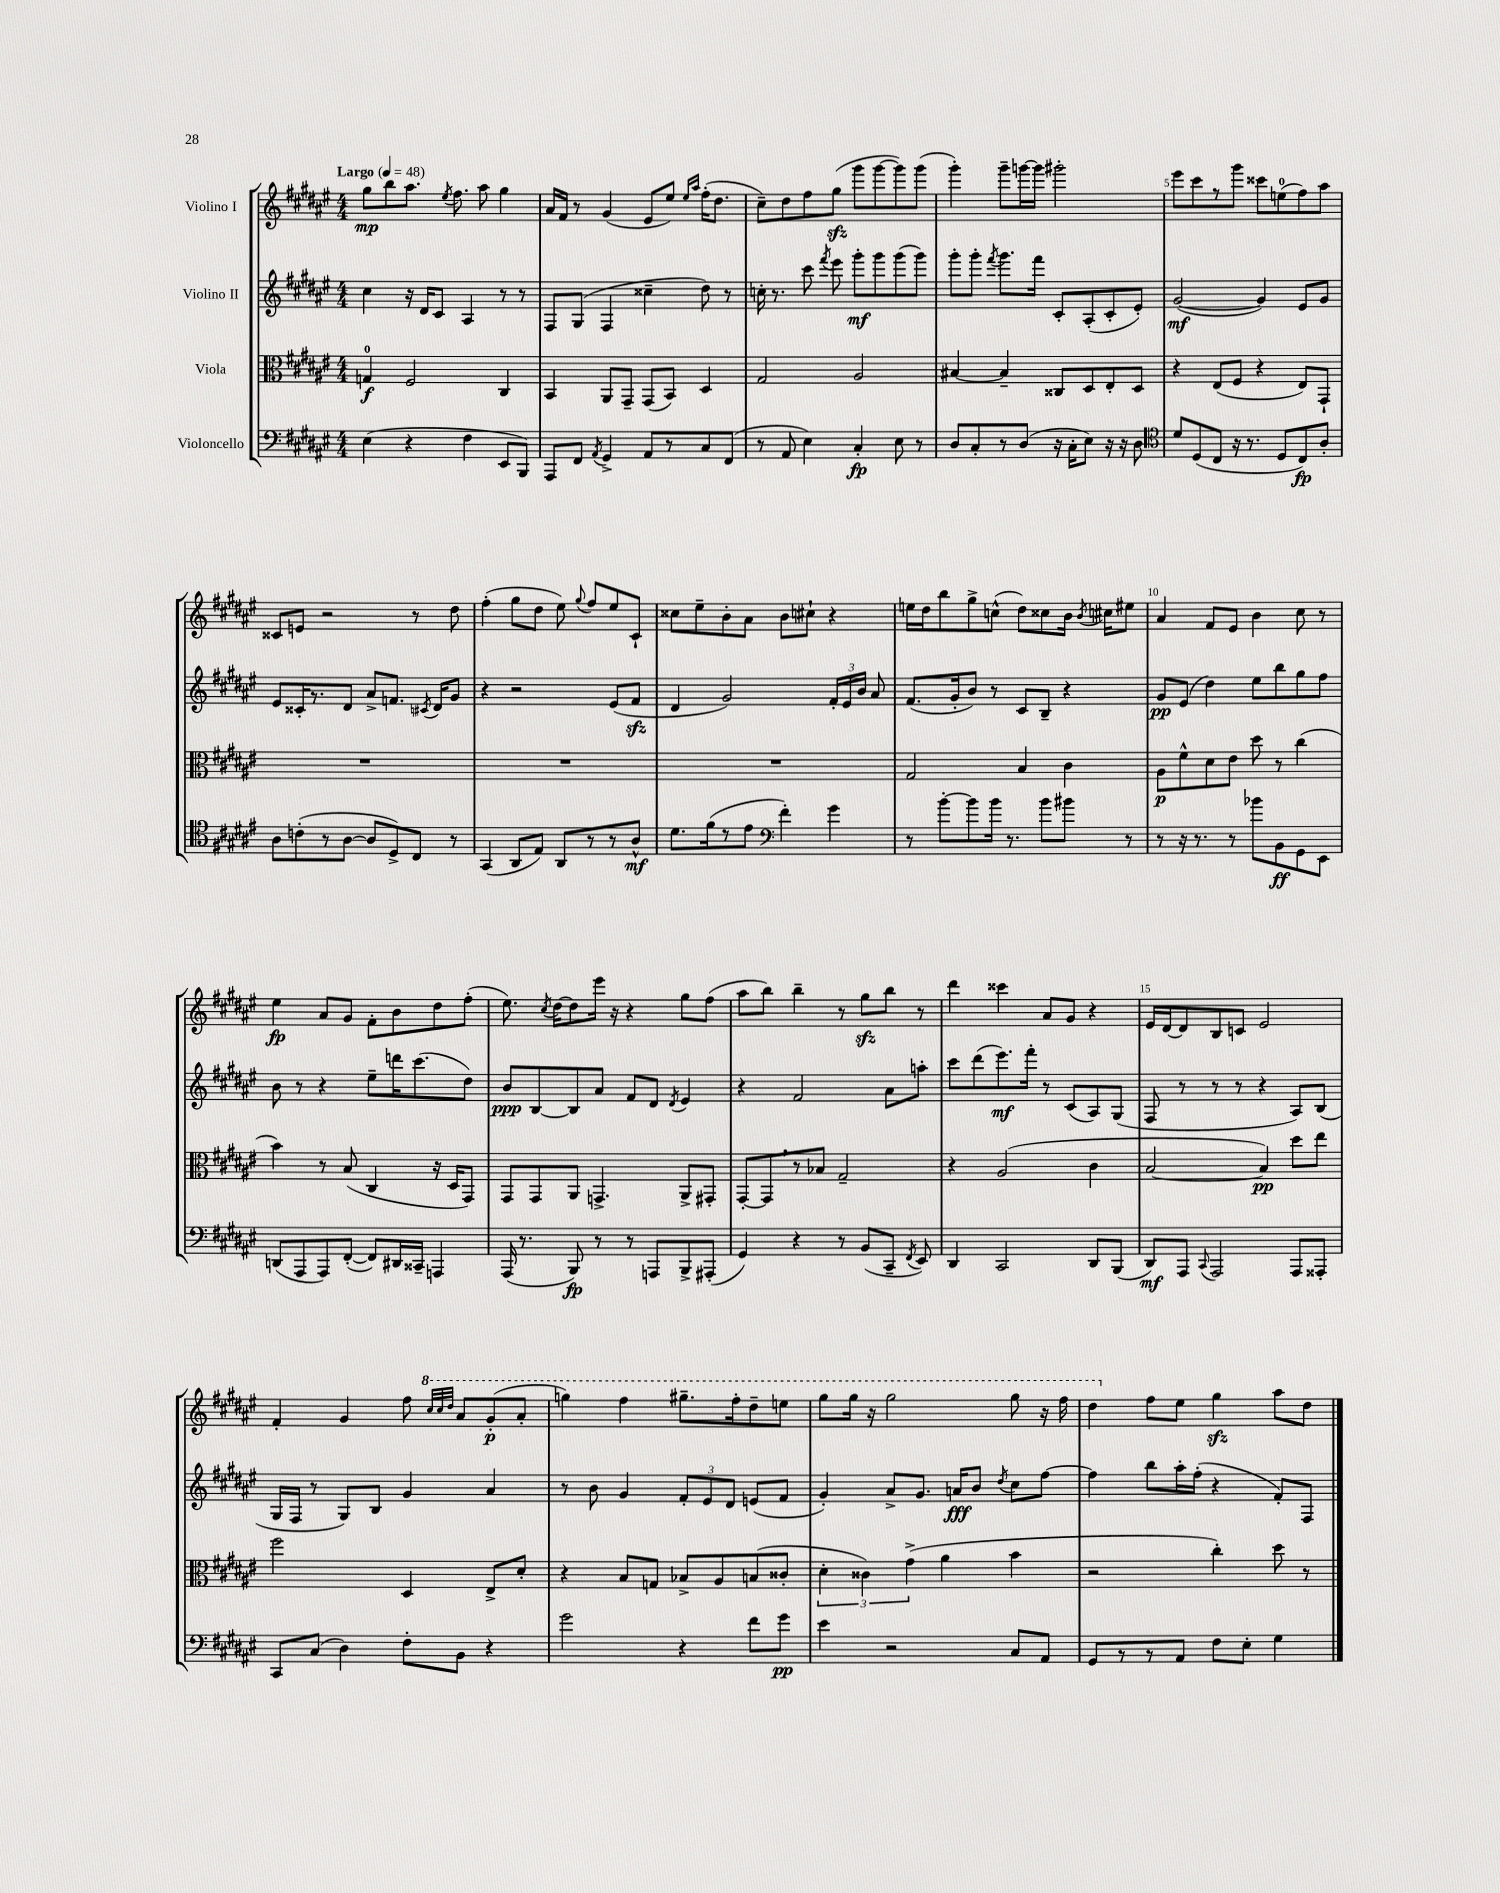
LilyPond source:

<<
\new StaffGroup <<
\new Staff = "s0" \with { instrumentName = "Violino I" } {
    \clef treble \key fis \major \numericTimeSignature \time 4/4 \tempo "Largo" 4 = 48
    \autoBeamOff gis''8[\mp b''8 ais''8.] \acciaccatura { eis''8 } fis''8. ais''8 gis''4 |
    ais'16[ fis'16] r8 gis'4( eis'8[ eis''8]) \grace { eis''16[ ais''16] } fis''16[-.( dis''8.] |
    cis''8[--) dis''8 fis''8 gis''8]\sfz( gis'''8[ gis'''8~ gis'''8) gis'''8]( |
    gis'''4-.) gis'''8[-- g'''16~ g'''16] gis'''2-. |
    eis'''8[ cis'''8 r8 gis'''8] cisis'''8[ e''8-0( fis''8) ais''8] |
    cisis'8[ e'8] r2 r8 dis''8 |
    fis''4-.( gis''8[ dis''8] eis''8) \appoggiatura { gis''8 } fis''8[ eis''8 cis'8]-! |
    cisis''8[ eis''8-- b'8-. ais'8] b'8[ cis''8]-! r4 |
    e''16[ dis''16 b''8 gis''8-> c''8]-^( dis''8[) cisis''8 b'16] \acciaccatura { b'8 } cis''16[ eis''8] |
    ais'4 fis'8[ eis'8] b'4 cis''8 r8 |
    eis''4\fp ais'8[ gis'8] fis'8[-. b'8 dis''8 fis''8]-.( |
    eis''8.) \acciaccatura { cis''8 } dis''16[~ dis''8 eis'''16] r16 r4 gis''8[ fis''8]( |
    ais''8[ b''8]) b''4-- r8 gis''8[\sfz b''8] r8 |
    dis'''4 cisis'''4 ais'8[ gis'8] r4 |
    eis'16[ dis'16~ dis'8 b8 c'8] eis'2 |
    fis'4-. gis'4 fis''8 \ottava #1 \grace { cis'''32[ cis'''32 dis'''32] } ais''8[ gis''8-.\p( ais''8]-. |
    g'''4) fis'''4 gis'''8.[-- fis'''16-. dis'''8-- e'''8] |
    gis'''8[ gis'''16] r16 gis'''2 gis'''8 r16 fis'''16 |
    dis'''4 \ottava #0 fis''8[ eis''8] gis''4\sfz ais''8[ dis''8] \bar "|." |
}
\new Staff = "s1" \with { instrumentName = "Violino II" } {
    \clef treble \key fis \major \numericTimeSignature \time 4/4
    \autoBeamOff cis''4 r16 dis'16[ cis'8] ais4 r8 r8 |
    fis8[ gis8]( fis4 cisis''4-- dis''8) r8 |
    c''16-. r8. cis'''8 \acciaccatura { fis'''8 } eis'''8 gis'''8[-.\mf gis'''8 gis'''8( gis'''8]) |
    gis'''8[-. gis'''8]-. \acciaccatura { fis'''8 } gis'''8.[ fis'''16] cis'8[-. ais8-.( cis'8-. eis'8]-.) |
    gis'2~\mf( gis'4) eis'8[ gis'8] |
    eis'8[ cisis'16-. r8. dis'8] ais'8[-> f'8.] \acciaccatura { cis'8 } dis'16[ gis'8] |
    r4 r2 eis'8[( fis'8]\sfz |
    dis'4 gis'2) \tuplet 3/2 { fis'16[-. eis'16 b'16] } ais'8 |
    fis'8.[( gis'16-. b'8]) r8 cis'8[ b8]-- r4 |
    gis'8[\pp eis'8]( dis''4) eis''8[ b''8 gis''8 fis''8] |
    b'8 r8 r4 eis''8[-- d'''16 cis'''8.( dis''8]) |
    b'8[\ppp b8~ b8 ais'8] fis'8[ dis'8] \acciaccatura { dis'8 } eis'4 |
    r4 fis'2 ais'8[ a''8]-. |
    cis'''8[ dis'''8( eis'''8.\mf) fis'''16]-. r8 cis'8[( ais8) gis8]( |
    fis8 r8 r8 r8 r4 ais8[) b8]( |
    gis16[ fis16] r8 gis8[) b8] gis'4 ais'4 |
    r8 b'8 gis'4 \tuplet 3/2 { fis'8[-. eis'8 dis'8] } e'8[( fis'8] |
    gis'4-.) ais'8[-> gis'8.] a'16[\fff b'8] \acciaccatura { dis''8 } cis''8[ fis''8]~ |
    fis''4 b''8[ ais''16-. fis''16]-.( r4 fis'8[-.) fis8] \bar "|." |
}
\new Staff = "s2" \with { instrumentName = "Viola" } {
    \clef alto \key fis \major \numericTimeSignature \time 4/4
    \autoBeamOff g4-0\f fis2 cis4 |
    b,4 ais,8[ gis,8]-- gis,8[( b,8]) dis4 |
    gis2 ais2 |
    bis4~ bis4-- cisis8[ dis8 eis8-. dis8] |
    r4 eis8[( fis8] r4 eis8[) gis,8]-! |
    R1 |
    R1 |
    R1 |
    gis2 b4 cis'4 |
    ais8[\p fis'8-^ dis'8 eis'8] dis''8 r8 cis''4( |
    b'4) r8 b8( cis4 r16 dis16[ gis,8]) |
    gis,8[ gis,8 ais,8] g,4.-> ais,8[-> gis,8]-. |
    gis,8[~-. gis,8 \breathe r8 bes8] gis2-- |
    r4 ais2( cis'4 |
    b2~ b4\pp) dis''8[ eis''8] |
    fis''2 dis4 eis8[-> dis'8]-. |
    r4 b8[ g8] bes8[-> ais8 b8( cisis'8]-. |
    \tuplet 3/2 { dis'4-. cisis'4) gis'4->( } ais'4 b'4 |
    r2 cis''4-.) dis''8 r8 \bar "|." |
}
\new Staff = "s3" \with { instrumentName = "Violoncello" } {
    \clef bass \key fis \major \numericTimeSignature \time 4/4
    \autoBeamOff eis4( r4 fis4 eis,8[ b,,8]) |
    ais,,8[ fis,8] \acciaccatura { ais,8 } gis,4-> ais,8[ r8 cis8 fis,8]( |
    r8 ais,8 eis4) cis4-.\fp eis8 r8 |
    dis8[ cis8-. r8 dis8]( r16 cis16[-. eis8]) r16 r16 dis8 |
    \clef tenor dis'8[ dis8( cis8] r16 r8. dis8[ cis8\fp) ais8]-. |
    ais8[ c'8-.( r8 ais8]~ ais8[ dis8->) cis8] r8 |
    gis,4( ais,8[ eis8]) ais,8[ r8 r8 ais8]-^\mf |
    dis'8.[ fis'16( r8 eis'8] \clef bass fis'4-.) gis'4 |
    r8 b'8[~-. b'8 b'16] r8. b'8[ bis'8] r8 |
    r8 r16 r8. r8 bes'8[ b,8\ff gis,8 eis,8] |
    d,8[( ais,,8 ais,,8) fis,8]~-.( fis,8[) dis,16 cisis,16]-- a,,4 |
    ais,,16( r8. b,,8\fp) r8 r8 a,,8[ b,,8-> ais,,8]-.( |
    gis,4) r4 r8 b,8[( cis,8]-- \acciaccatura { fis,8 } eis,8) |
    dis,4 cis,2 dis,8[ b,,8]( |
    dis,8[\mf) ais,,8] \appoggiatura { cis,8 } ais,,2 ais,,8[ aisis,,8]-. |
    cis,8[ cis8]( dis4) fis8[-. b,8] r4 |
    gis'2 r4 fis'8[ gis'8]\pp |
    eis'4 r2 cis8[ ais,8] |
    gis,8[ r8 r8 ais,8] fis8[ eis8]-. gis4 \bar "|." |
}
>>
>>
\layout { \context { \Score \override BarNumber.break-visibility = ##(#f #t #t) barNumberVisibility = #(every-nth-bar-number-visible 5) } }
